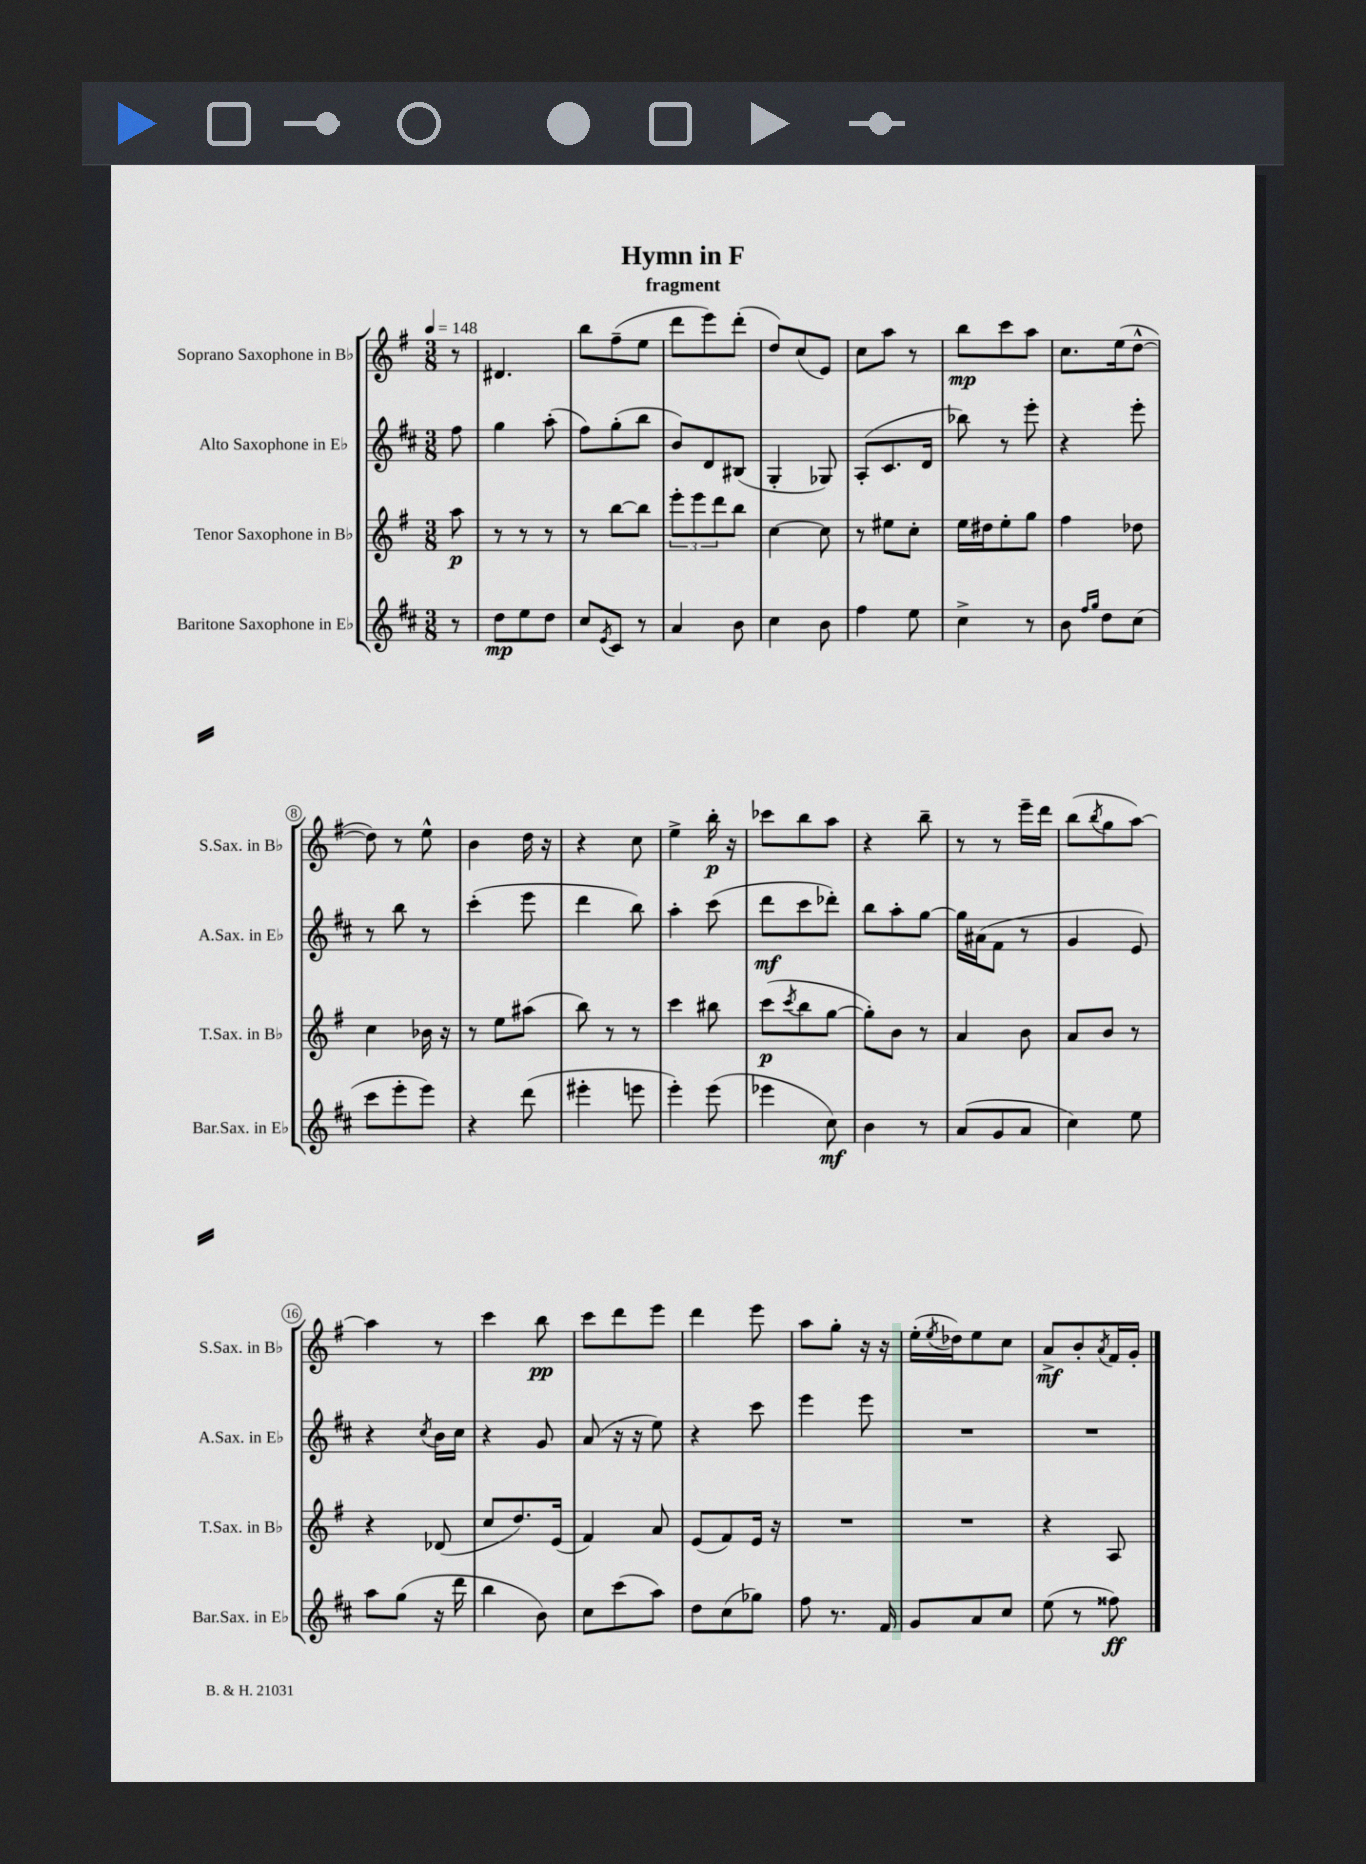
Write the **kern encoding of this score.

**kern	**kern	**kern	**kern
*staff4	*staff3	*staff2	*staff1
*clefG2	*clefG2	*clefG2	*clefG2
*k[f#c#]	*k[f#]	*k[f#c#]	*k[f#]
*M3/8	*M3/8	*M3/8	*M3/8
*MM148	*MM148	*MM148	*MM148
8r	8aa	8ff#	8r
=	=	=	=
8dd	8r	4gg	4.d#
8ee	8r	.	.
8dd	8r	(8aa'	.
=	=	=	=
8cc#	8r	8ff#)	8bb
8qe	.	.	.
8c#	[8bb	(8gg'	(8ff#~
8r	8bb]	8bb	8ee
=	=	=	=
4a	12eee'	8b)	8ddd
.	12eee	.	.
.	.	8d	8eee)
.	12ddd	.	.
8b	8bb	(8B#	(8ddd'
=	=	=	=
4cc#	[4cc	4G'	8dd)
.	.	.	(8cc
8b	8cc]	8G-)	8e)
=	=	=	=
4ff#	8r	(8A'	8cc
.	8ee#	8.c#	8aa
8ee	8cc'	.	8r
.	.	16d	.
=	=	=	=
4cc#^	16ee	8bb-)	8bb
.	16dd#	.	.
.	8ee'	8r	8ccc
8r	8gg	8eee'	8aa
=	=	=	=
8b	4ff#	4r	8.cc
16qqff#	.	.	.
16qqgg	.	.	.
8dd	.	.	.
.	.	.	(16ee
(8cc#	8dd-	8eee'	[8dd^^
=	=	=	=
8ccc#	4cc	8r	8dd])
8eee'	.	8bb	8r
8eee)	16b-	8r	8ee^^
.	16r	.	.
=	=	=	=
4r	8r	(4ccc#'	4b
.	8ee	.	.
(8ddd	(8aa#	8eee	16dd
.	.	.	16r
=	=	=	=
4eee#'	8bb)	4ddd	4r
.	8r	.	.
8eee	8r	8bb)	8cc
=	=	=	=
4eee')	4ccc	4aa'	4ee^
(8eee	8bb#	(8ccc#	16bb'
.	.	.	16r
=	=	=	=
4eee-	(8ccc	8ddd	8ccc-
.	8qccc	.	.
.	8bb	8ccc#	8bb
8cc#)	[8gg	8ddd-')	8aa
=	=	=	=
4b	8gg'])	8bb	4r
.	8b	8aa'	.
8r	8r	[8gg	8bb~
=	=	=	=
(8a	4a	16gg]	8r
.	.	(16a#	.
8g	.	8f#	8r
8a	8b	8r	16eee~
.	.	.	16ddd
=	=	=	=
4cc#)	8a	4g	(8bb
.	.	.	8qbb
.	8b	.	8gg
8ee	8r	8e)	[8aa)
=	=	=	=
8aa	4r	4r	4aa]
(8gg	.	.	.
.	.	8qcc#	.
16r	(8d-	16b	8r
16ddd	.	16cc#	.
=	=	=	=
4bb	8cc	4r	4ccc
.	8.dd)	.	.
8b)	.	8g	8bb
.	(16e	.	.
=	=	=	=
8cc#	4f#)	(8a	8ccc
(8ccc#	.	16r	8ddd
.	.	16r	.
8aa)	8a	8ee)	8eee
=	=	=	=
8dd	(8e	4r	4ddd
(8cc#	8f#)	.	.
8gg-)	16e	8ccc#	8eee
.	16r	.	.
=	=	=	=
8ff#	4.r	4eee	8aa
8.r	.	.	8gg'
.	.	8eee	16r
16f#	.	.	16r
=	=	=	=
8g	4.r	4.r	(16ee'
.	.	.	8qee
.	.	.	16dd-)
8a	.	.	8ee
8cc#	.	.	8cc
=	=	=	=
(8ee	4r	4.r	8a^
8r	.	.	8b'
.	.	.	8qa
8ff##)	8A	.	16f#
.	.	.	16g'
==	==	==	==
*-	*-	*-	*-
